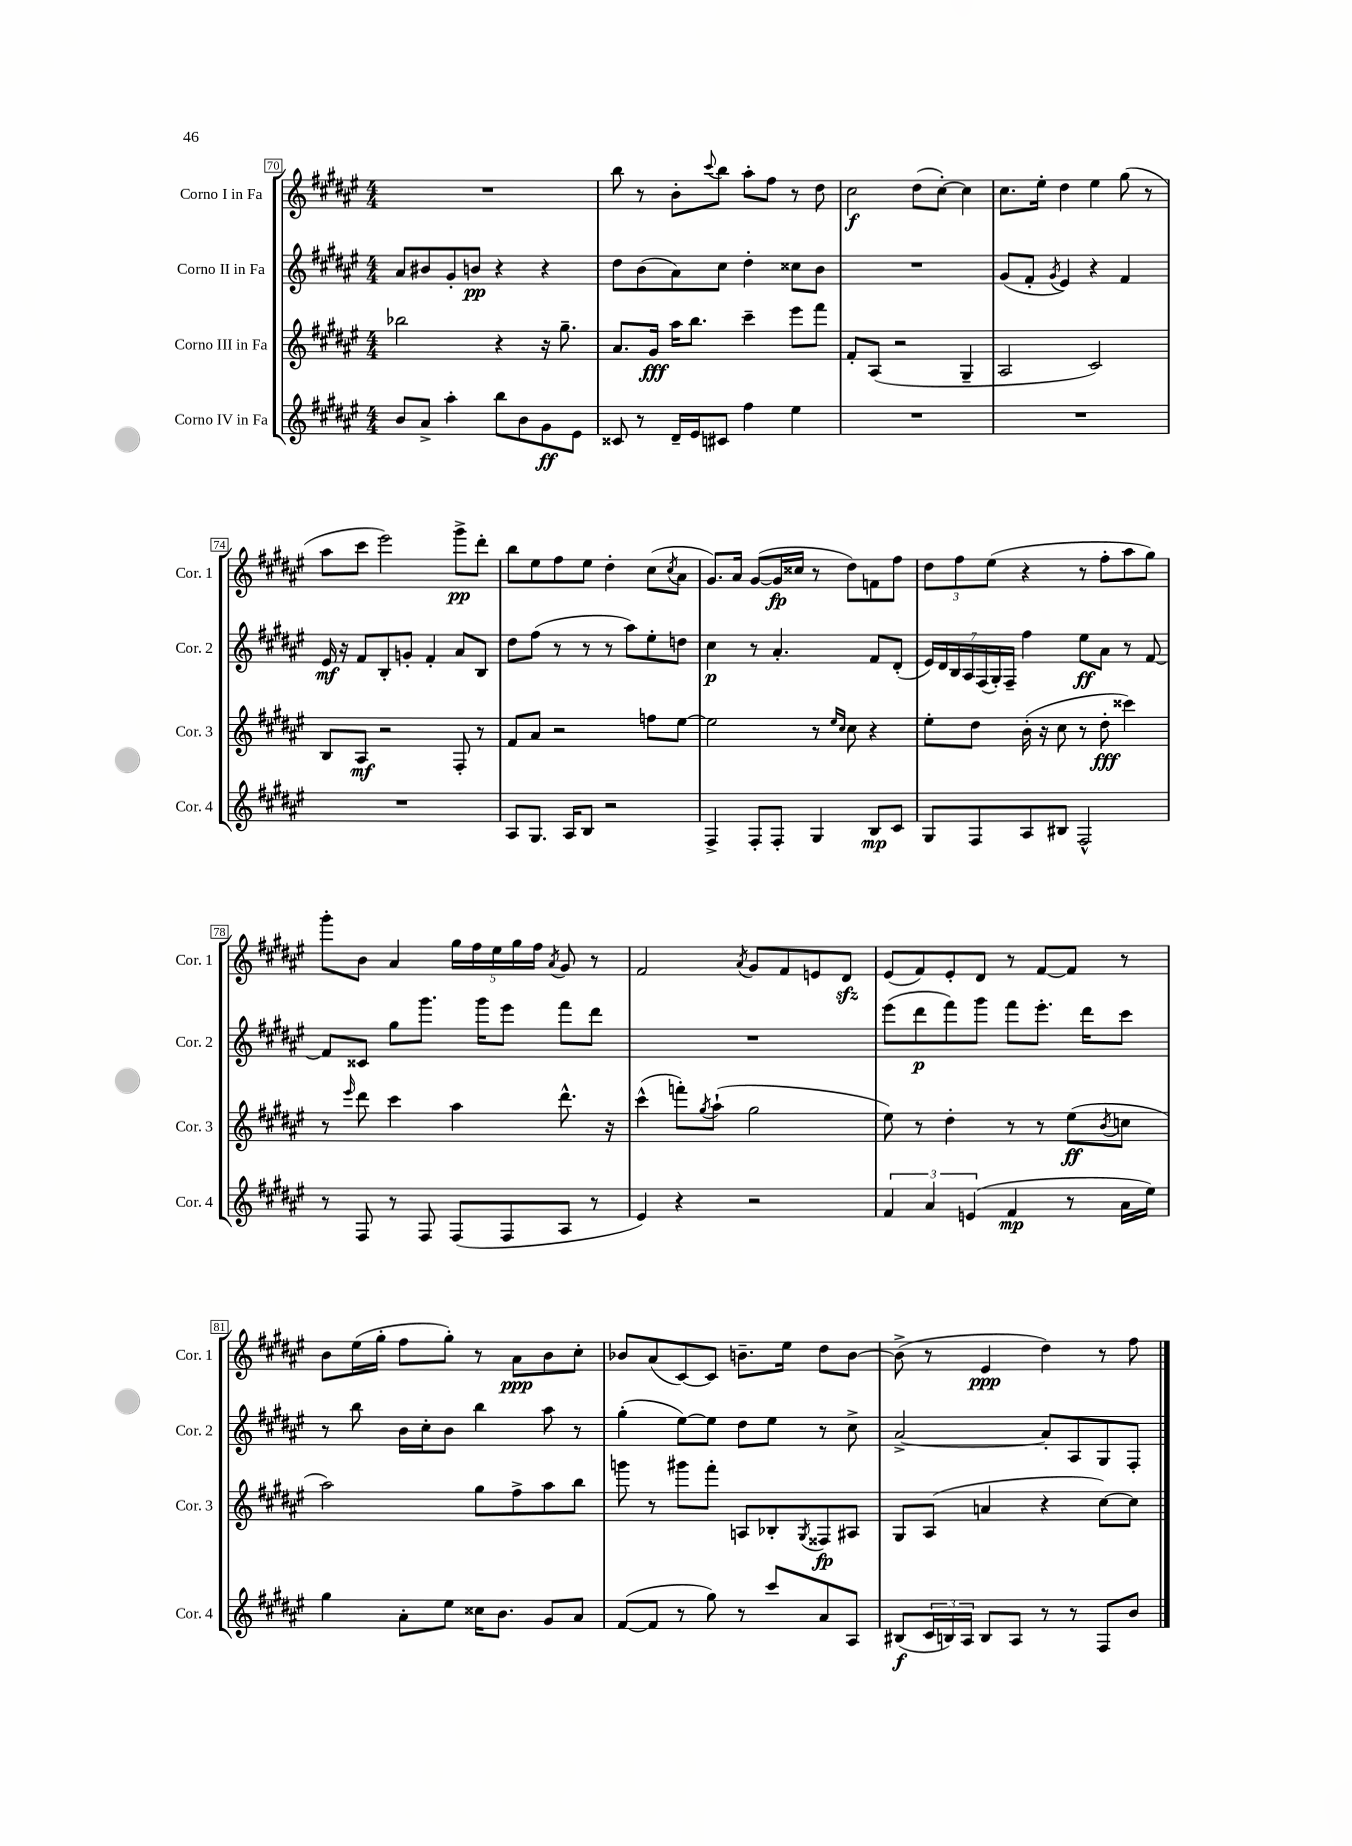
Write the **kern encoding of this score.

**kern	**dynam	**kern	**dynam	**kern	**dynam	**kern	**dynam
*part4	*part4	*part3	*part3	*part2	*part2	*part1	*part1
*staff4	*staff4	*staff3	*staff3	*staff2	*staff2	*staff1	*staff1
*I"Corno IV in Fa	*	*I"Corno III in Fa	*	*I"Corno II in Fa	*	*I"Corno I in Fa	*
*I'Cor. 4	*	*I'Cor. 3	*	*I'Cor. 2	*	*I'Cor. 1	*
*clefG2	*	*clefG2	*	*clefG2	*	*clefG2	*
*k[f#c#g#d#a#e#]	*	*k[f#c#g#d#a#e#]	*	*k[f#c#g#d#a#e#]	*	*k[f#c#g#d#a#e#]	*
*M4/4	*	*M4/4	*	*M4/4	*	*M4/4	*
=70	=70	=70	=70	=70	=70	=70	=70
8b/L	.	2bb-X\	.	8a#/L	.	1r	.
8a#^/J	.	.	.	8b#X/	.	.	.
4aa#'\	.	.	.	8g#'/	.	.	.
.	.	.	.	8bn/J	pp	.	.
8bb\L	.	4r	.	4r	.	.	.
8b\	.	.	.	.	.	.	.
8g#\	ff	16r	.	4r	.	.	.
.	.	8.gg#~\	.	.	.	.	.
8e#\J	.	.	.	.	.	.	.
=71	=71	=71	=71	=71	=71	=71	=71
8c##X/	.	8.a#/L	.	8dd#\L	.	8bb\	.
8r	.	.	.	(8b\	.	8r	.
.	.	16g#/Jk	fff	.	.	.	.
16d#~/LL	.	16aa#\KL	.	8a#\)	.	8b'\L	.
16e#/J	.	8.bb\J	.	.	.	.	.
.	.	.	.	.	.	8qqccc#/	.
8c#X/J	.	.	.	8cc#\J	.	8bb\J	.
4ff#\	.	4ccc#~\	.	4dd#'\	.	8aa#'\L	.
.	.	.	.	.	.	8ff#\J	.
4ee#\	.	8eee#\L	.	8cc##X\L	.	8r	.
.	.	8fff#\J	.	8b\J	.	8dd#\	.
=72	=72	=72	=72	=72	=72	=72	=72
1r	.	8f#'/L	.	1r	.	2cc#\	f
.	.	(8A#/J	.	.	.	.	.
.	.	2r	.	.	.	.	.
.	.	.	.	.	.	(8dd#\L	.
.	.	.	.	.	.	[8cc#'\J)	.
.	.	4G#~/	.	.	.	4cc#\]	.
=73	=73	=73	=73	=73	=73	=73	=73
1r	.	2A#/	.	(8g#/L	.	8.cc#\L	.
.	.	.	.	8f#'/J	.	.	.
.	.	.	.	.	.	16ee#'\Jk	.
.	.	.	.	8qg#/	.	.	.
.	.	.	.	4e#/)	.	4dd#\	.
.	.	2c#/)	.	4r	.	4ee#\	.
.	.	.	.	4f#/	.	(8gg#\	.
.	.	.	.	.	.	8r	.
!!LO:LB:g=z
=74	=74	=74	=74	=74	=74	=74	=74
1r	.	8B/L	.	16e#/	mf	8aa#\L	.
.	.	.	.	16r	.	.	.
.	.	8A#/J	mf	8f#/L	.	8ccc#\J	.
.	.	2r	.	8B'/	.	2eee#\)	.
.	.	.	.	8gn'/J	.	.	.
.	.	.	.	4f#'/	.	.	.
.	.	8F#'/	.	8a#/L	.	8ggg#^\L	pp
.	.	8r	.	8B/J	.	8ddd#'\J	.
=75	=75	=75	=75	=75	=75	=75	=75
8A#/L	.	8f#/L	.	8dd#\L	.	8bb\L	.
8.G#/J	.	8a#/J	.	(8ff#\J	.	8ee#\	.
.	.	2r	.	8r	.	8ff#\	.
16A#/KL	.	.	.	.	.	.	.
8B/J	.	.	.	8r	.	8ee#\J	.
2r	.	.	.	8r	.	4dd#'\	.
.	.	.	.	8aa#\L)	.	.	.
.	.	8ffn\L	.	8ee#'\	.	(8cc#\L	.
.	.	.	.	.	.	8qcc#/	.
.	.	[8ee#\J	.	8ddn\J	.	8a#\J	.
=76	=76	=76	=76	=76	=76	=76	=76
4F#^/	.	2ee#\]	.	4cc#\	p	8.g#/L)	.
.	.	.	.	.	.	16a#/Jk	.
8F#'/L	.	.	.	8r	.	([8g#/L	.
8F#'/J	.	.	.	4.a#'/	.	16g#/L]	fp
.	.	.	.	.	.	16cc##X/JJ	.
4G#/	.	8r	.	.	.	8r	.
.	.	16qqee#/LL	.	.	.	.	.
.	.	16qqcc#/JJ	.	.	.	.	.
.	.	8cc#\	.	.	.	8dd#\L)	.
8B/L	mp	4r	.	8f#/L	.	8fn\	.
8c#/J	.	.	.	(8d#'/J	.	8ff#\J	.
=77	=77	=77	=77	=77	=77	=77	=77
8G#/L	.	8ee#'\L	.	28e#/LL)	.	12dd#\L	.
.	.	.	.	28d#/	.	.	.
.	.	.	.	28B/	.	.	.
.	.	.	.	.	.	12ff#\	.
.	.	.	.	28A#/	.	.	.
8F#/	.	8dd#\J	.	.	.	.	.
.	.	.	.	(28F#/	.	.	.
.	.	.	.	.	.	(12ee#\J	.
.	.	.	.	28G#'/)	.	.	.
.	.	.	.	28F#~/JJ	.	.	.
8A#/	.	(16b'\	.	4ff#\	.	4r	.
.	.	16r	.	.	.	.	.
8B#X/J	.	8cc#\	.	.	.	.	.
2F#^^/	.	8r	.	8ee#\L	ff	8r	.
.	.	8dd#'\	fff	8a#\J	.	8ff#'\L	.
.	.	4ccc##X\)	.	8r	.	8aa#\	.
.	.	.	.	[8f#/	.	8gg#\J)	.
!!LO:LB:g=z
=78	=78	=78	=78	=78	=78	=78	=78
8r	.	8r	.	8f#/L]	.	8ggg#'\L	.
.	.	16qqeee#/	.	.	.	.	.
8F#/	.	8ddd#\	.	8c##X/J	.	8b\J	.
8r	.	4ccc#\	.	8gg#\L	.	4a#/	.
8F#/	.	.	.	8.ggg#\J	.	.	.
(8F#/L	.	4aa#\	.	.	.	20gg#\LL	.
.	.	.	.	.	.	20ff#\	.
.	.	.	.	16ggg#\KL	.	.	.
.	.	.	.	.	.	20ee#\	.
8F#/	.	.	.	8eee#\J	.	.	.
.	.	.	.	.	.	20gg#\	.
.	.	.	.	.	.	20ff#\JJ	.
.	.	.	.	.	.	8qa#/	.
8A#/J	.	8.ddd#^^\	.	8fff#\L	.	8g#/	.
8r	.	.	.	8ddd#\J	.	8r	.
.	.	16r	.	.	.	.	.
=79	=79	=79	=79	=79	=79	=79	=79
4e#/)	.	(4ccc#^^\	.	1r	.	2f#/	.
4r	.	8fffn'\L)	.	.	.	.	.
.	.	8qgg#/	.	.	.	.	.
.	.	(8aa#`\J	.	.	.	.	.
.	.	.	.	.	.	8qa#/	.
2r	.	2gg#\	.	.	.	8g#/L	.
.	.	.	.	.	.	8f#/	.
.	.	.	.	.	.	8en/	.
.	.	.	.	.	.	8d#zz/J	.
=80	=80	=80	=80	=80	=80	=80	=80
6f#/	.	8ee#\)	.	(8eee#\L	.	(8e#/L	.
.	.	8r	.	8ddd#\	p	8f#/)	.
6a#/	.	.	.	.	.	.	.
.	.	4dd#'\	.	8fff#\)	.	8e#'/	.
(6en/	.	.	.	.	.	.	.
.	.	.	.	8ggg#\J	.	8d#/J	.
4f#/	mp	8r	.	8fff#\L	.	8r	.
.	.	8r	.	8.eee#'\J	.	[8f#/L	.
8r	.	(8ee#\L	ff	.	.	8f#/J]	.
.	.	.	.	16ddd#\KL	.	.	.
.	.	8qb/	.	.	.	.	.
16a#\LL	.	8ccn\J	.	8ccc#\J	.	8r	.
16ee#\JJ)	.	.	.	.	.	.	.
!!LO:LB:g=z
=81	=81	=81	=81	=81	=81	=81	=81
4gg#\	.	2aa#\)	.	8r	.	8b\L	.
.	.	.	.	8bb\	.	(16ee#\L	.
.	.	.	.	.	.	16gg#'\JJ	.
8a#'\L	.	.	.	16b\LL	.	8ff#\L	.
.	.	.	.	16cc#'\J	.	.	.
8ee#\J	.	.	.	8b\J	.	8gg#'\J)	.
16cc##X\KL	.	8gg#\L	.	4bb\	.	8r	.
8.b\J	.	.	.	.	.	.	.
.	.	8ff#^\	.	.	.	8a#\L	ppp
8g#/L	.	8aa#\	.	8aa#\	.	8b\	.
8a#/J	.	8bb\J	.	8r	.	8cc#'\J	.
=82	=82	=82	=82	=82	=82	=82	=82
([8f#/L	.	8gggn\	.	(4gg#'\	.	8b-X/L	.
8f#/J]	.	8r	.	.	.	(8a#/	.
8r	.	8ggg#X\L	.	[8ee#\L)	.	[8c#/)	.
8gg#\)	.	8fff#'\J	.	8ee#\J]	.	8c#/J]	.
8r	.	8An/L	.	8dd#\L	.	8.bn~\L	.
8ccc#/L	.	8B-X'/	.	8ee#\J	.	.	.
.	.	.	.	.	.	16ee#\Jk	.
.	.	8qG#/	.	.	.	.	.
8a#/	.	8F##X/	fp	8r	.	8dd#\L	.
8A#/J	.	8A#X/J	.	8cc#^\	.	[8b\J	.
=83	=83	=83	=83	=83	=83	=83	=83
(8B#X/L	f	8G#/L	.	[2a#^/	.	(8b^\]	.
24c#/L	.	(8A#/J	.	.	.	8r	.
24Bn/)	.	.	.	.	.	.	.
24A#/JJ	.	.	.	.	.	.	.
8B/L	.	4an/	.	.	.	4e#/	ppp
8A#/J	.	.	.	.	.	.	.
8r	.	4r	.	8a#'/L]	.	4dd#\)	.
8r	.	.	.	8A#/	.	.	.
8F#/L	.	[8cc#\L)	.	8G#/	.	8r	.
8b/J	.	8cc#\J]	.	8F#'/J	.	8ff#\	.
==	==	==	==	==	==	==	==
*-	*-	*-	*-	*-	*-	*-	*-
